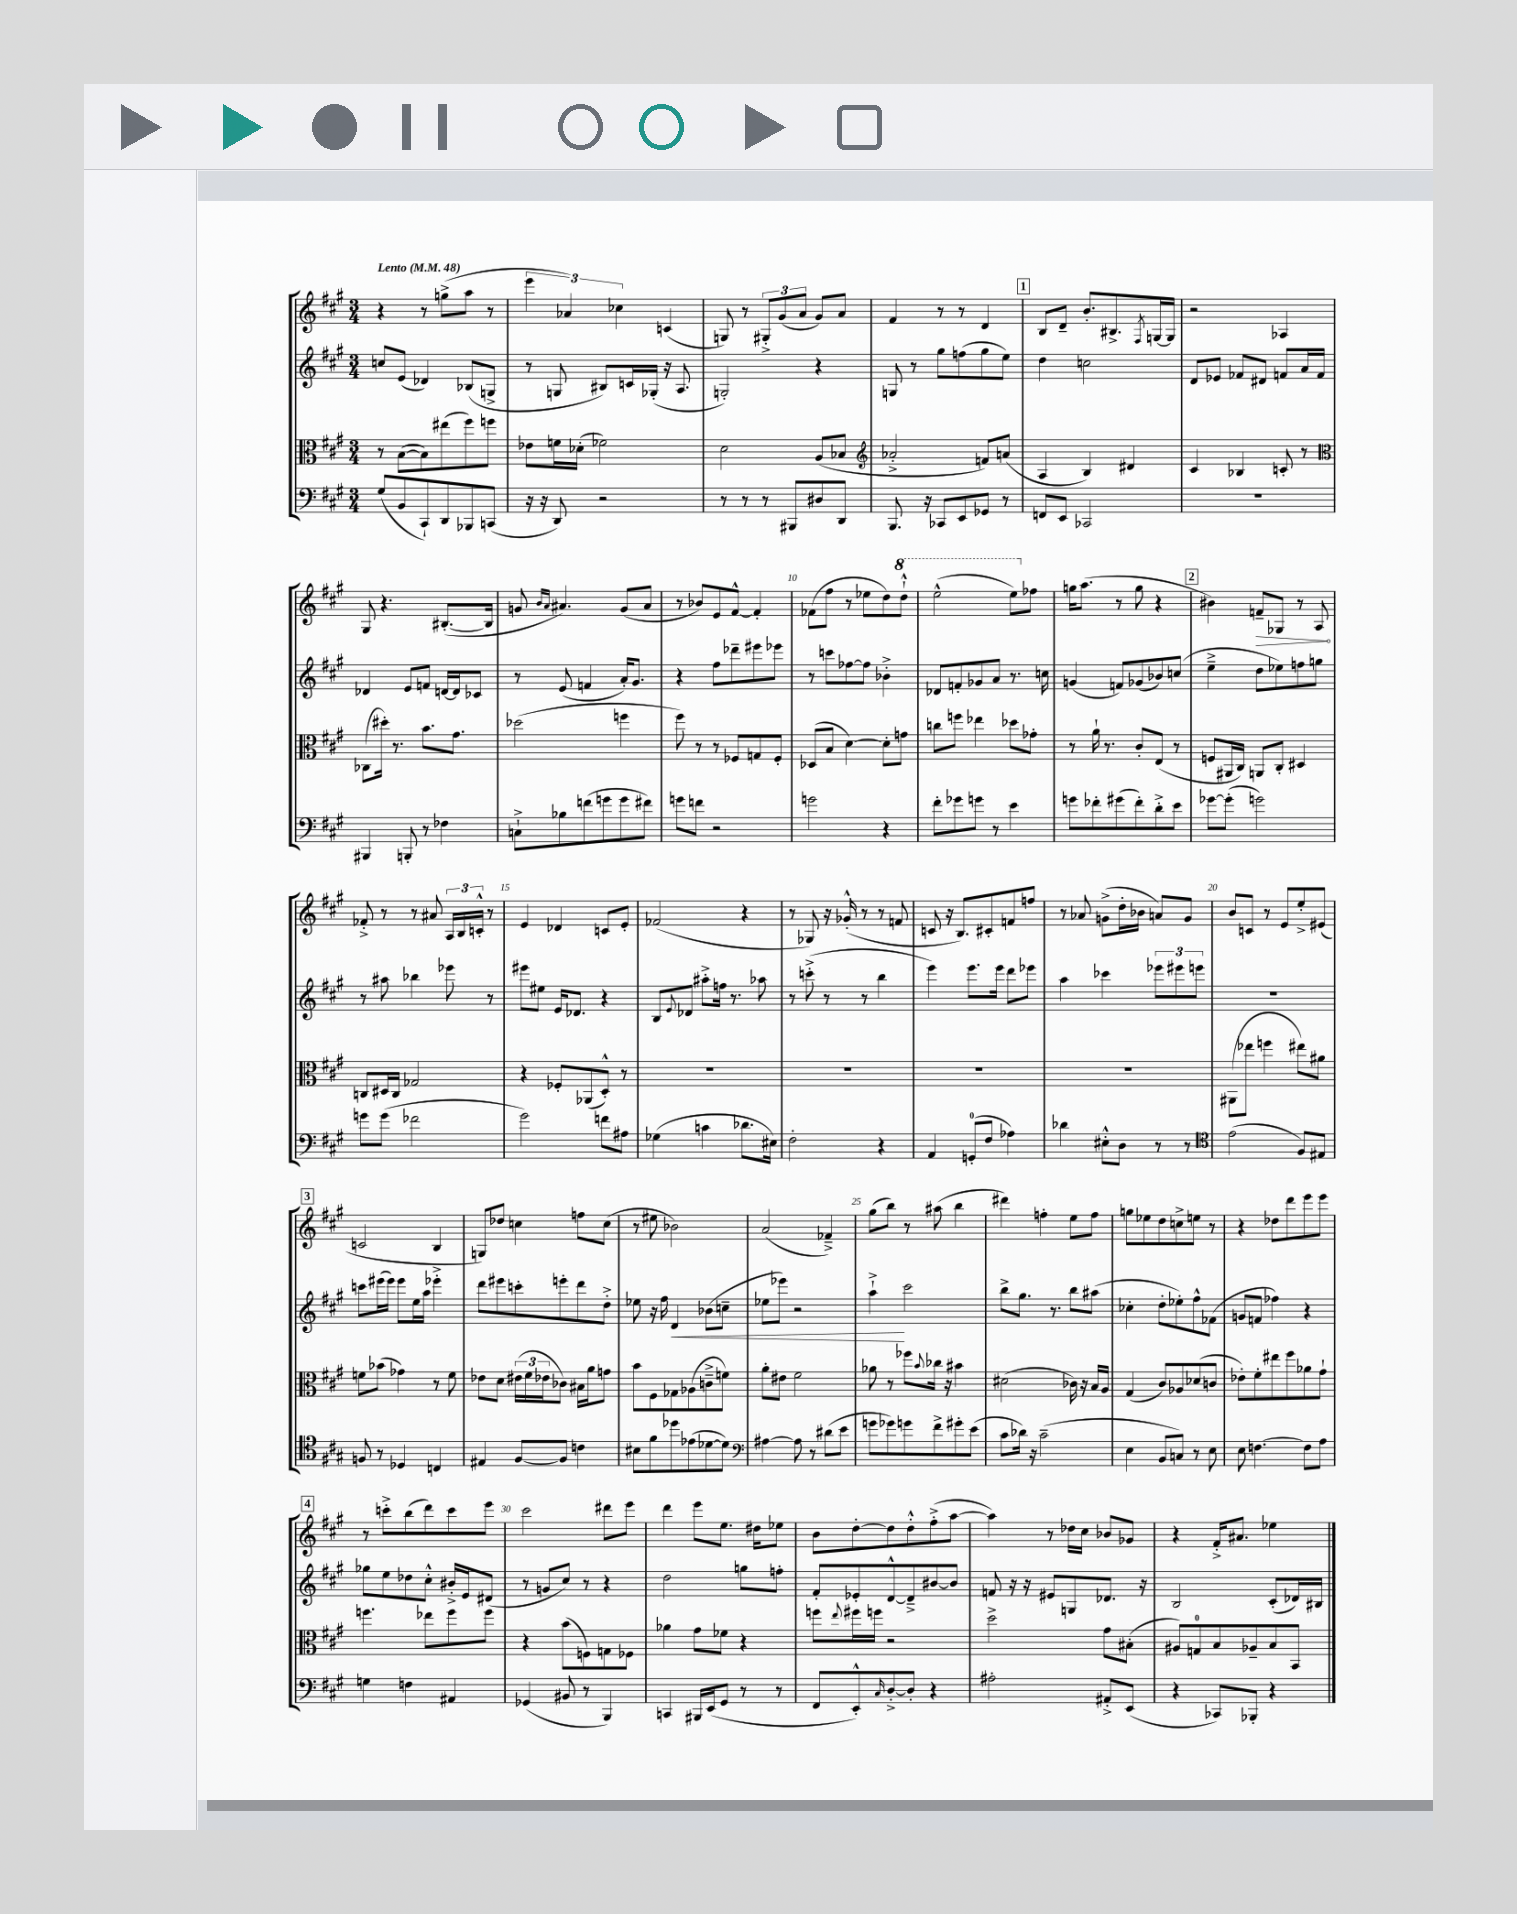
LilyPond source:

<<
\new StaffGroup <<
\new Staff = "s0" {
    \clef treble \key a \major \numericTimeSignature \time 3/4 \tempo "Lento" 4 = 48
    r4 r8 g''8->( a''8 r8 |
    \tuplet 3/2 { e'''4 aes'4) ces''4 } c'4( |
    g8) r8 \tuplet 3/2 { gis8-.-> gis'8( a'8 } gis'8) a'8 |
    fis'4 r8 r8 d'4 |
    \mark \markup { \box "1" } b8 d'8-- b'8.-. bis8.-> \acciaccatura { fis8 } g16~ g16 |
    r2 aes4 |
    gis8 r4. bis8.~-.( bis16 |
    g'8 \grace { b'16 a'16 } ais'4.) g'8( ais'8 |
    r8 bes'8) e'8 fis'8~-^ fis'4-. |
    fes'8( fis''8 r8 ees''8 d''8) \ottava #1 d'''8-!-^ |
    e'''2-^( e'''8) \ottava #0 fes''8 |
    g''16 a''8.( r8 g''8 r4 |
    \mark \markup { \box "2" } bis'4) \once \override Hairpin.circled-tip = ##t f'8--\> ges8 r8 a8\! |
    fes'8-.-> r8 r8 ais'8 \tuplet 3/2 { a16 b16 c'16-.-^ } r8 |
    e'4 des'4 c'8 e'8-. |
    fes'2( r4 |
    r8 ges8) r16 ges'16-.-^( r8 r8 f'8 |
    c'8 r16 b8.) cis'8-. f'8 f''8 |
    r8 aes'8 g'8->( d''16-. bes'16 a'8) g'8 |
    b'8 c'8 r8 e'8 e''8-.-> eis'8( |
    \mark \markup { \box "3" } c'2 b4 |
    g8) des''8 c''4 f''8 c''8( |
    r8 eis''8 bes'2) |
    a'2( fes'4--->) |
    gis''8( b''8) r8 ais''8( b''4 |
    dis'''4) f''4-. e''8 f''8 |
    g''8 ees''8 d''8 c''8-> e''8 r8 |
    r4 des''8 d'''8 e'''8 e'''8 |
    \mark \markup { \box "4" } r8 c'''8-.-> b''8( d'''8) c'''8 e'''8 |
    cis'''2 dis'''8 e'''8 |
    d'''4 e'''8 e''8. dis''16 ees''8 |
    b'8 d''8~-. d''8 d''8-.-^ fis''8-.->( a''8~ |
    a''4) r8 des''16 cis''16 bes'8 ges'8 |
    r4 fis'16-.-> ais'8. ees''4 \bar "|." |
}
\new Staff = "s1" {
    \clef treble \key a \major \numericTimeSignature \time 3/4
    c''8 e'8( des'4) bes8( g8-> |
    r8 g8 bis8) c'16 ges16-.( r16 a8. |
    g2-.) r4 |
    g8 r8 gis''8 f''8( gis''8 e''8) |
    \mark \markup { \box "1" } d''4 c''2 |
    d'8 ees'8 fes'8 dis'8 f'8 a'16 f'16 |
    des'4 e'8 f'8 d'16~ d'16 ces'8 |
    r8 e'8( f'4 a'16-.) gis'8. |
    r4 fis''8 des'''8-- eis'''8 ees'''8 |
    r8 c'''8 fes''8~ fes''8 bes'4-.-> |
    des'8 f'8-. ges'8 a'8 r8. c''16 |
    g'4( f'8) ges'8( bes'8) c''8( |
    \mark \markup { \box "2" } e''4---> d''8 ees''8) f''8 g''8 |
    r8 ais''8 bes''4 ees'''8 r8 |
    eis'''8 eis''8 e'16 des'8. r4 |
    b8 \appoggiatura { e'8 } des'8 ais''8-.-> f''16 r8. aes''8 |
    r8 c'''8-.->( r8 r8 b''4 |
    e'''4) e'''8. e'''16 d'''8 ees'''8 |
    a''4 ces'''4 \tuplet 3/2 { ees'''8 eis'''8 e'''8 } |
    R2. |
    \mark \markup { \box "3" } c'''8 eis'''16( eis'''16) eis'''8 e''16 a''16 ees'''4-.-> |
    d'''8 eis'''8 c'''8-. e'''8-. d'''8 d''8-.-> |
    ees''8 r16 fis''16 d'4\< bes'8( c''8-- |
    ees''8 ees'''8) r2 |
    a''4-!->\! cis'''2 |
    b''8-> gis''8. r8. b''8 ais''8( |
    ces''4-. d''8-. ees''8-.) fis''8-^ fes'8( |
    g'8 f'8 fes''4) r4 |
    \mark \markup { \box "4" } ges''8 e''8 des''8 cis''8-.-^ bis'16-.-> e'16 dis'8( |
    r8 g'8 cis''8) r8 r4 |
    d''2 g''8 f''8-. |
    fis'8-. ees'8-. d'8~-^ d'8---> bis'8~ bis'8 |
    f'8 r16 r16 eis'8 g8 des'8. r16 |
    b2 cis'8-.( des'16) bis16 \bar "|." |
}
\new Staff = "s2" {
    \clef alto \key a \major \numericTimeSignature \time 3/4
    r8 b8~( b8) eis''8( fis''8) f''8 |
    ees'8 f'16 des'16-.( fes'2) |
    d'2 a8( bes8 |
    \clef treble aes'2-.-> f'8) a'8( |
    \mark \markup { \box "1" } a4 b4) dis'4 |
    cis'4 bes4 c'8-. r8 |
    \clef alto ces8( dis''16-.) r8. b'8. gis'8. |
    des''2( f''4 |
    fis''8) r8 r8 fes8 g8 fes8-. |
    des8( b8 d'4~) d'8-. g'8 |
    c''8 f''8 ees''4 des''8 ges'8-. |
    r8 a'16-! r8. cis'8-. e8( r8 |
    \mark \markup { \box "2" } f8 ais,16 cis16) a,8 cis8-. dis4 |
    c8 dis16 c16 ges2 |
    r4 fes8-. aes,8( d8-.-^) r8 |
    R2. |
    R2. |
    R2. |
    R2. |
    ais,8( ees''8 f''4 eis''8) ais'8 |
    \mark \markup { \box "3" } f'8 bes'8( ges'4) r8 f'8 |
    ees'8 d'8 \tuplet 3/2 { eis'16( fis'16 ees'16 } ces'8) bis16 a'16 g'8 |
    b'8 fis8 ges8 aes8( c'8---> f'8) |
    a'8-. eis'8 fis'2 |
    aes'8 r8 fes''8 \appoggiatura { b'8 } ces''16 r16 bis'4 |
    dis'2( ces'16) r16 b16 a16 |
    gis4( cis'8) aes8 des'8( c'8 |
    ees'8-.) fis'8-. eis''8 fis''8 aes'8 gis'8-! |
    \mark \markup { \box "4" } f''4. ees''8 f''8 f''8 |
    r4 b'8( f8) g8 fes8 |
    aes'4 gis'8 fes'8 r4 |
    f''8 \appoggiatura { e''8 } fis''16 f''16 r2 |
    d''2-> gis'8 bis8-.( |
    ais8) g8-0 b8 aes8-- b8 b,8 \bar "|." |
}
\new Staff = "s3" {
    \clef bass \key a \major \numericTimeSignature \time 3/4
    gis8( b,8 cis,8-!) d,8 bes,,8 c,8( |
    r16 r16 d,8) r2 |
    r8 r8 r8 bis,,8 dis8 d,8 |
    b,,8. r16 ces,8 e,8 ges,8 r8 |
    \mark \markup { \box "1" } f,8 e,8 ces,2 |
    R2. |
    bis,,4 b,,8-. r8 fes4 |
    c8-!-> bes8 f'8( g'8 g'8 fis'8) |
    g'8 f'8 r2 |
    g'2 r4 |
    fis'8-. ges'8 g'8 r8 e'4 |
    g'8 fes'8-. gis'8( fes'8-.) d'8-.-> e'8 |
    \mark \markup { \box "2" } ges'8~ ges'8-.( g'2) |
    g'8 g'8( fes'2 |
    gis'2) f'8 ais8 |
    ges4( c'4 des'8. eis16) |
    fis2-. r4 |
    a,4 g,8-0-.( fis8 aes4) |
    des'4 eis8-.-^ d8 r8 r8 |
    \clef tenor e'2( fis8) eis8 |
    \mark \markup { \box "3" } f8 r8 des4 c4 |
    eis4 fis8~ fis8 c'4 |
    bis8 fis'8 des''8 ees'8( des'8~ des'8) |
    \clef bass ais4~ ais8 r8 dis'8( e'8 |
    g'8 ges'8) g'8 fis'8-> gis'8-. e'8( |
    cis'8 des'16) r16 cis'2--( |
    e4 b,8 c8) r8 e8 |
    e8 f4.~ f8 a8 |
    \mark \markup { \box "4" } g4 f4 ais,4 |
    ges,4( bis,8 r8 b,,4) |
    c,4 bis,,16 e,16( gis,8 r8 r8 |
    fis,8 e,8-.-^) \grace { cis16 } d8~-.-> d8-. r4 |
    ais2-. ais,8-.-> e,8( |
    r4 ces,8) bes,,8-. r4 \bar "|." |
}
>>
>>
\layout { \context { \Score \override BarNumber.break-visibility = ##(#f #t #t) barNumberVisibility = #(every-nth-bar-number-visible 5) } }
